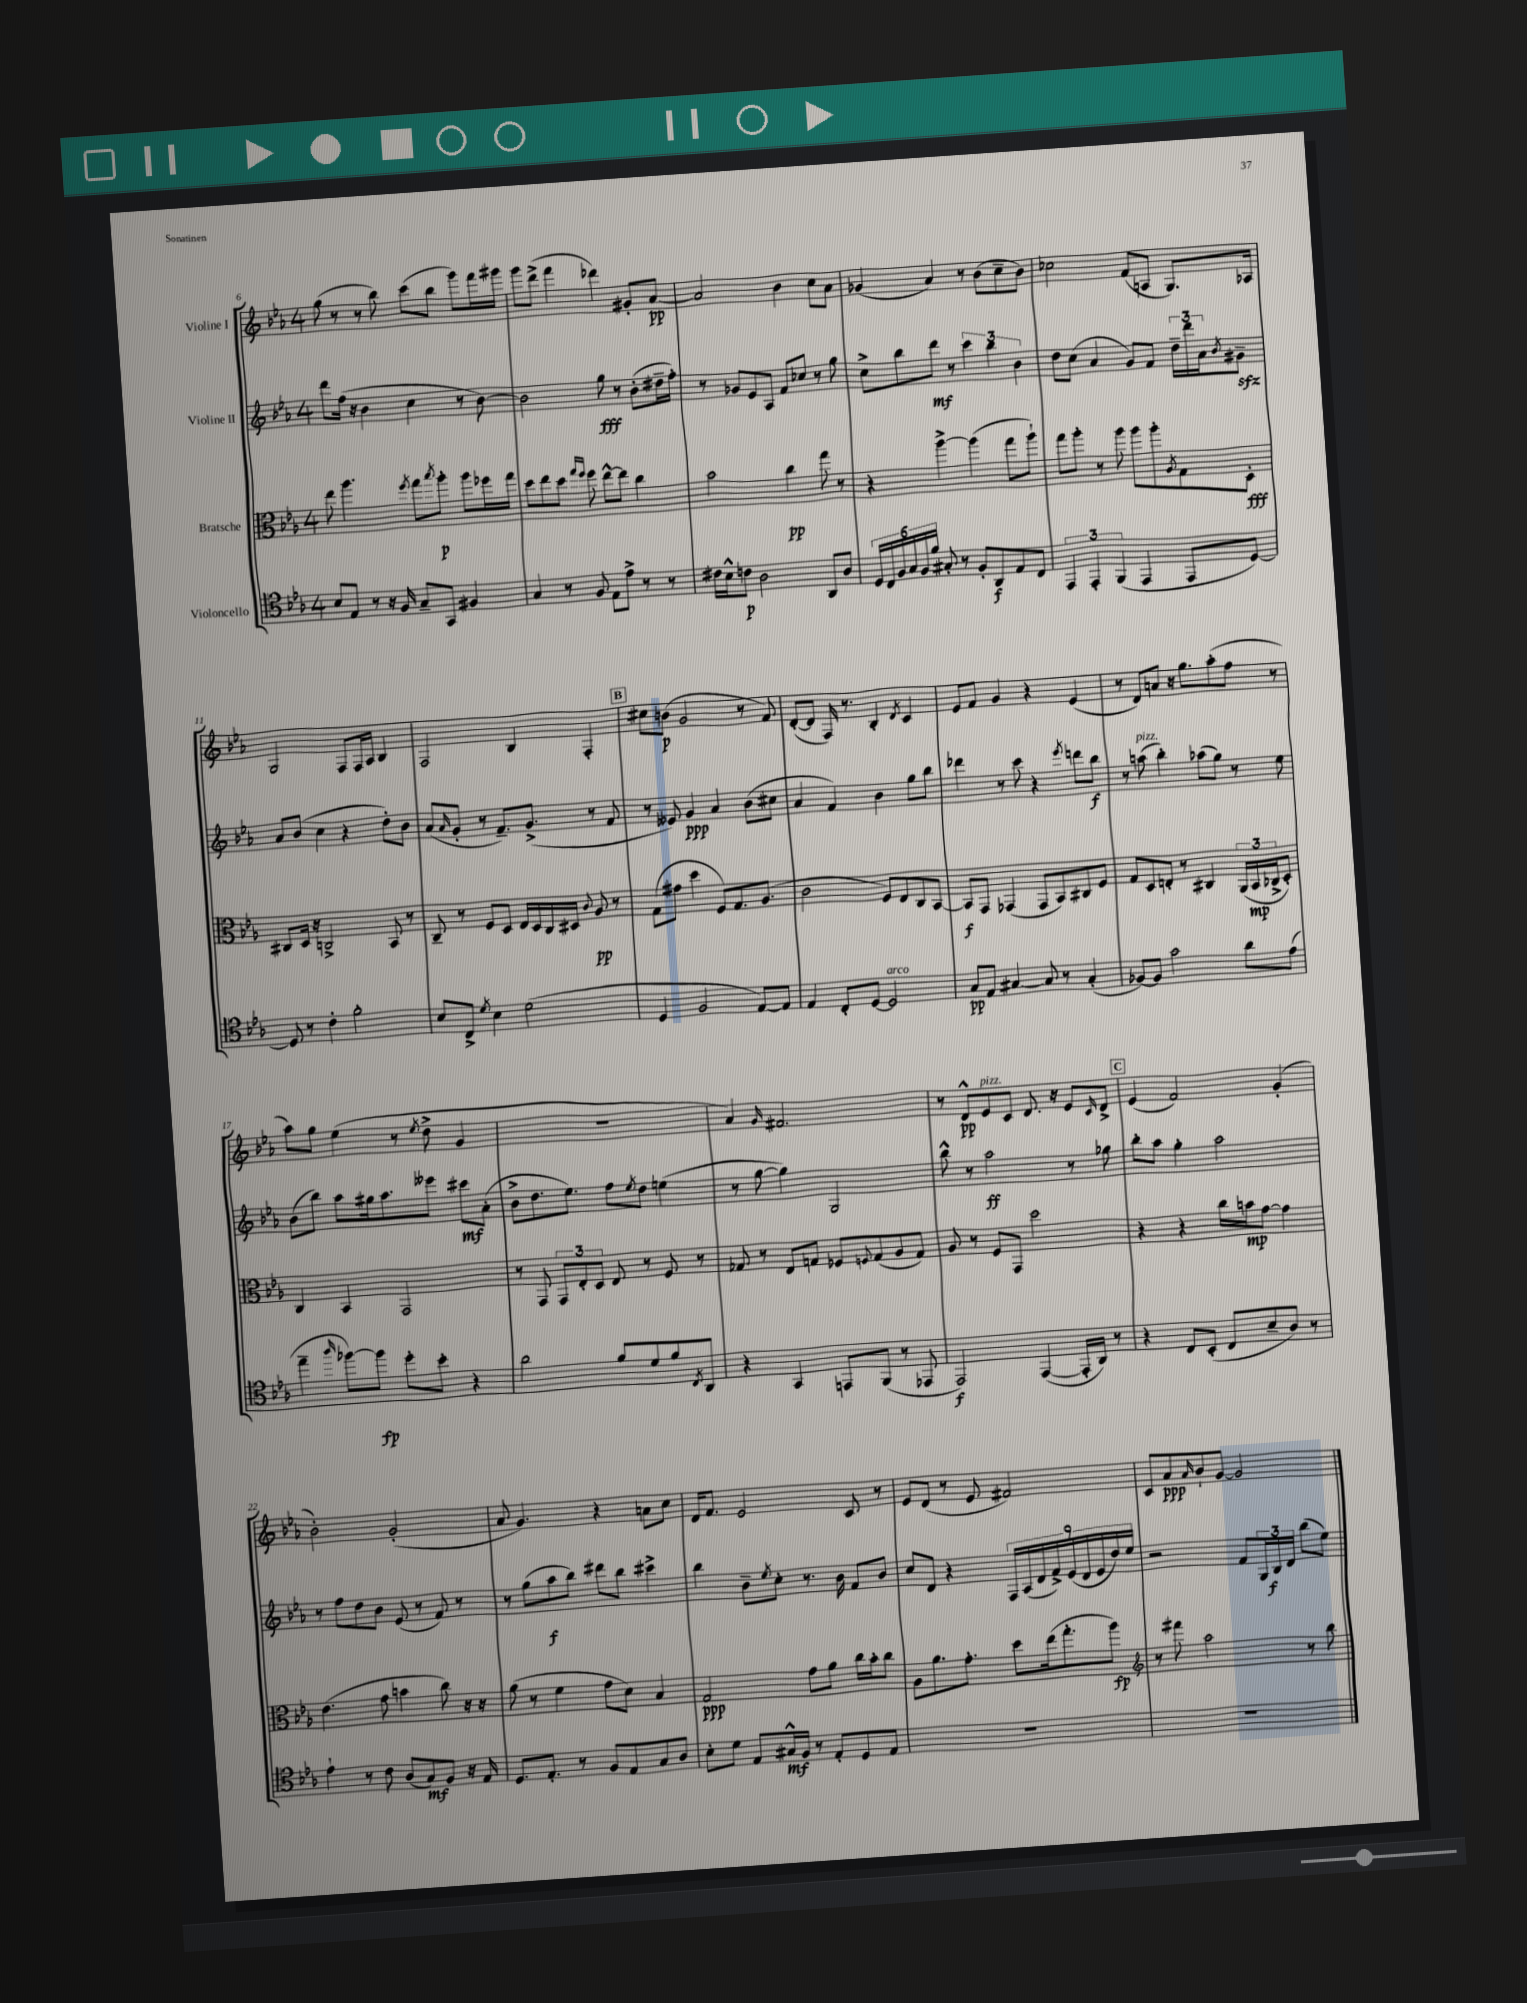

**kern	**kern	**kern	**kern
*staff4	*staff3	*staff2	*staff1
*clefC4	*clefC3	*clefG2	*clefG2
*k[b-e-a-]	*k[b-e-a-]	*k[b-e-a-]	*k[b-e-a-]
*M4/4	*M4/4	*M4/4	*M4/4
8B-	8ee-	8ddd	(8gg
8E-	4.aa-	(16ff	8r
.	.	16r	.
8r	.	4b-	8r
16r	.	.	8bb-)
16F	.	.	.
.	8qff	.	.
8G~	8gg	4cc	(8ccc
.	8qbb-	.	.
8GG	8aa-'	.	8bb-
4F#	8aa-	8r	8ggg)
.	16ff-	[8b-)	16fff
.	16gg	.	16ggg#
=	=	=	=
4G	8dd	2b-]	8ggg
.	8ee-	.	(8ddd^
8r	8dd	.	4fff
.	16qqgg	.	.
.	16qqff	.	.
8F	8ff	.	.
8E-	[8ee-^^	8gg	4ddd-)
8e-^	8ee-]	8r	.
8r	4cc	(8b-'	8g#'
8r	.	16dd#~	[8a-
.	.	16ff')	.
=	=	=	=
16c#	2b-	8r	2a-]
16B-^^	.	.	.
8c	.	8g-	.
2A-	.	8e-	.
.	.	8A-	.
.	4cc	8f	4b-
.	.	8cc-	.
8AA-	8gg	8r	8cc
8A-	8r	8gg	8a-
=	=	=	=
24D	4r	8cc^	(4g-
24C	.	.	.
24F	.	.	.
24G	.	8bb-	.
24F	.	.	.
24f	.	.	.
8G#'	[4aa-^	8ddd	4a-)
8r	.	8r	.
8F'	(4aa-]	6ccc	8r
8AA-	.	.	(8b-
.	.	6bb-	.
8E-	8gg	.	8cc~
.	.	6b-	.
8C	8aa-`)	.	8b-)
=	=	=	=
6EE-	8gg	8dd	2cc-
.	8aa-'	(8cc	.
6EE-'	.	.	.
.	8r	4a-	.
(6FF	.	.	.
.	8aa-	.	.
4EE-	8aa-	8g)	(8f
.	8aa-'	8f	8A
.	8qA-	.	.
8EE-	8G	24dd~	8.G)
.	.	24ddd	.
.	.	24a-	.
.	.	8qb-	.
[8D)	8D'	8g#~	.
.	.	.	16A-
=	=	=	=
8D]	8C#	8a-	2G
8r	16D	(8b-	.
.	16r	.	.
4c'	2C^	4cc	.
2f'	.	4r	8F
.	.	.	16F
.	.	.	16A-
.	8BB-	8dd')	4B-
.	8r	8b-	.
=	=	=	=
8B-	8C~	(8a-	2F
.	.	16qqa-	.
8C^	8r	8g'	.
8qd	.	.	.
4B-	8F	8r	.
.	8D	8.f~)	.
(2d	16E-	.	4B-
.	16D	(8.g^	.
.	16C	.	.
.	16D#	.	.
.	8qqc	.	.
.	8A-	8r	4F'
.	8r	8f	.
=	=	=	=
4D	(8G	8r	8cc#
.	8g#	8e--)	(8b
2F	4dd	4g	2g
.	8F)	4a-	.
.	8.G	.	.
[8E-)	.	(8b-	8r
.	(8.A-	.	.
8E-]	.	8cc#	8f)
=	=	=	=
4E-	2c	4a-	([8d'
.	.	.	8d]
8C'	.	4f)	16F)
.	.	.	8.r
[8D	.	.	.
2D]	8F)	4b-	4B-'
.	8E-	.	.
.	.	.	8qd
.	8C	8gg	4c
.	[8BB-	8bb-	.
=	=	=	=
8G	8BB-]	4ddd-	8e-
8E-	8GG	.	8f
[4G#	(4GG-	8r	4g
.	.	8ccc	.
8G#]	8GG-	4r	4r
8r	8BB-)	.	.
.	.	8qeee-	.
(4G#'	8C#	8ddd	(4e-
.	8F	8bb-	.
=	=	=	=
[8F-)	8G	8r	8r
8F-]	8D	(8aa	8d)
2g	8E'	4bb-')	8a
.	8r	.	16r
.	.	.	8.gg
.	4C#	(8aa-	.
.	.	8gg)	(8aa-'
8a-	(24AA-	8r	8ff
.	24BB-	.	.
.	24C-^	.	.
(8e-	8D')	8ee-	8r
=	=	=	=
4ee-~	4C	(8b-	8aa-)
.	.	8bb-)	8gg
16qqaa-	.	.	.
[8ff-)	4BB-	8aa-	(4ee-
8ff-]	.	16gg#	.
.	.	8.aa-	.
8dd'	2GG	.	8r
.	.	.	8qee-
8b-'	.	8eee--	8dd^
4r	.	8ccc#	4g
.	.	(8a-'	.
=	=	=	=
2a-	8r	8b-^	1r
.	8GG	8.dd	.
.	12GG	.	.
.	.	8.ee-)	.
.	12E-'	.	.
.	12D	.	.
8f	8E-	8ff	.
.	.	8qee-	.
8d	8r	8dd	.
8f	8F	(4ee	.
8qC	.	.	.
8AA-	8r	.	.
=	=	=	=
4r	8G-	8r	4a-)
.	8r	[8gg	.
.	.	.	16qqg
4GG	8E-	4gg])	2.f#
.	8G	.	.
8EE	8F-	2G	.
.	8qqF	.	.
(8FF	(8G	.	.
8r	8A-	.	.
8EE-	8G)	.	.
=	=	=	=
2EE-)	8A-	8bb-^^	8r
.	8r	8r	8d^^
.	8F	2aa-	8e-
.	8GG	.	8c
([4EE-	2dd	.	8.d
.	.	.	16r
16EE-']	.	8r	8e-
16AA-)	.	.	.
.	.	.	16qqc
8r	.	8gg-	8d^
=	=	=	=
4r	4r	8bb-'	(4e-
.	.	8aa-	.
8C	4r	4gg'	2f)
(8BB-'	.	.	.
8C	16cc	2aa-	.
.	16b	.	.
8B-~	[8g	.	.
8A-)	4g]	.	(4g'
8r	.	.	.
=	=	=	=
4e-`	(4.e-	8r	2b-')
.	.	8ff	.
8r	.	8dd	.
8c	8g	8b-	.
(8A-	4b	(8e-	(2g'
8G)	.	8r	.
8F	8cc)	8f)	.
16r	16r	8r	.
16E-	16r	.	.
=	=	=	=
8.D	(8a-	8r	8a-
.	8r	(8gg	4.g)
8.E-'	.	.	.
.	4f	8aa-	.
8r	.	8bb-)	.
8F	8g	8ddd#	4r
8E-	8d)	8bb-	.
8G	4B-	4ccc#^	8a
8A-	.	.	8cc
=	=	=	=
8B-'	2G	4bb-	16d
.	.	.	8.f
8d	.	.	.
8E-	.	8b-~	2e-
.	.	8qee-	.
16G#^^	.	8cc'	.
16F	.	.	.
8r	8g	8.r	.
8E-'	8a-	.	.
.	.	16b-	.
8D	16cc	8f	8c
.	16b-'	.	.
8E-	8cc	8b-	8r
=	=	=	=
1r	8A-	8cc	8e-
.	8.a-	8d	(8d
.	.	4r	8r
.	8.g'	.	.
.	.	.	8e-
.	8dd	18F	2f#)
.	.	(18A-	.
.	.	18d	.
.	(16ee-	.	.
.	.	18f^)	.
.	8.gg'	.	.
.	.	(18e-	.
.	.	18d	.
.	.	18e-	.
.	8aa-)	.	.
.	.	18dd)	.
.	.	18ee-	.
=	=	=	=
*	*clefG2	*	*
1r	8r	2r	8c
.	8fff#	.	8a-
.	.	.	16qqa-
.	2aa-	.	8b-`
.	.	.	[8g
.	.	8f	2g]
.	.	24G	.
.	.	24B-	.
.	.	24d	.
.	8r	(8bb-	.
.	8bb-	8ee-)	.
==	==	==	==
*-	*-	*-	*-
